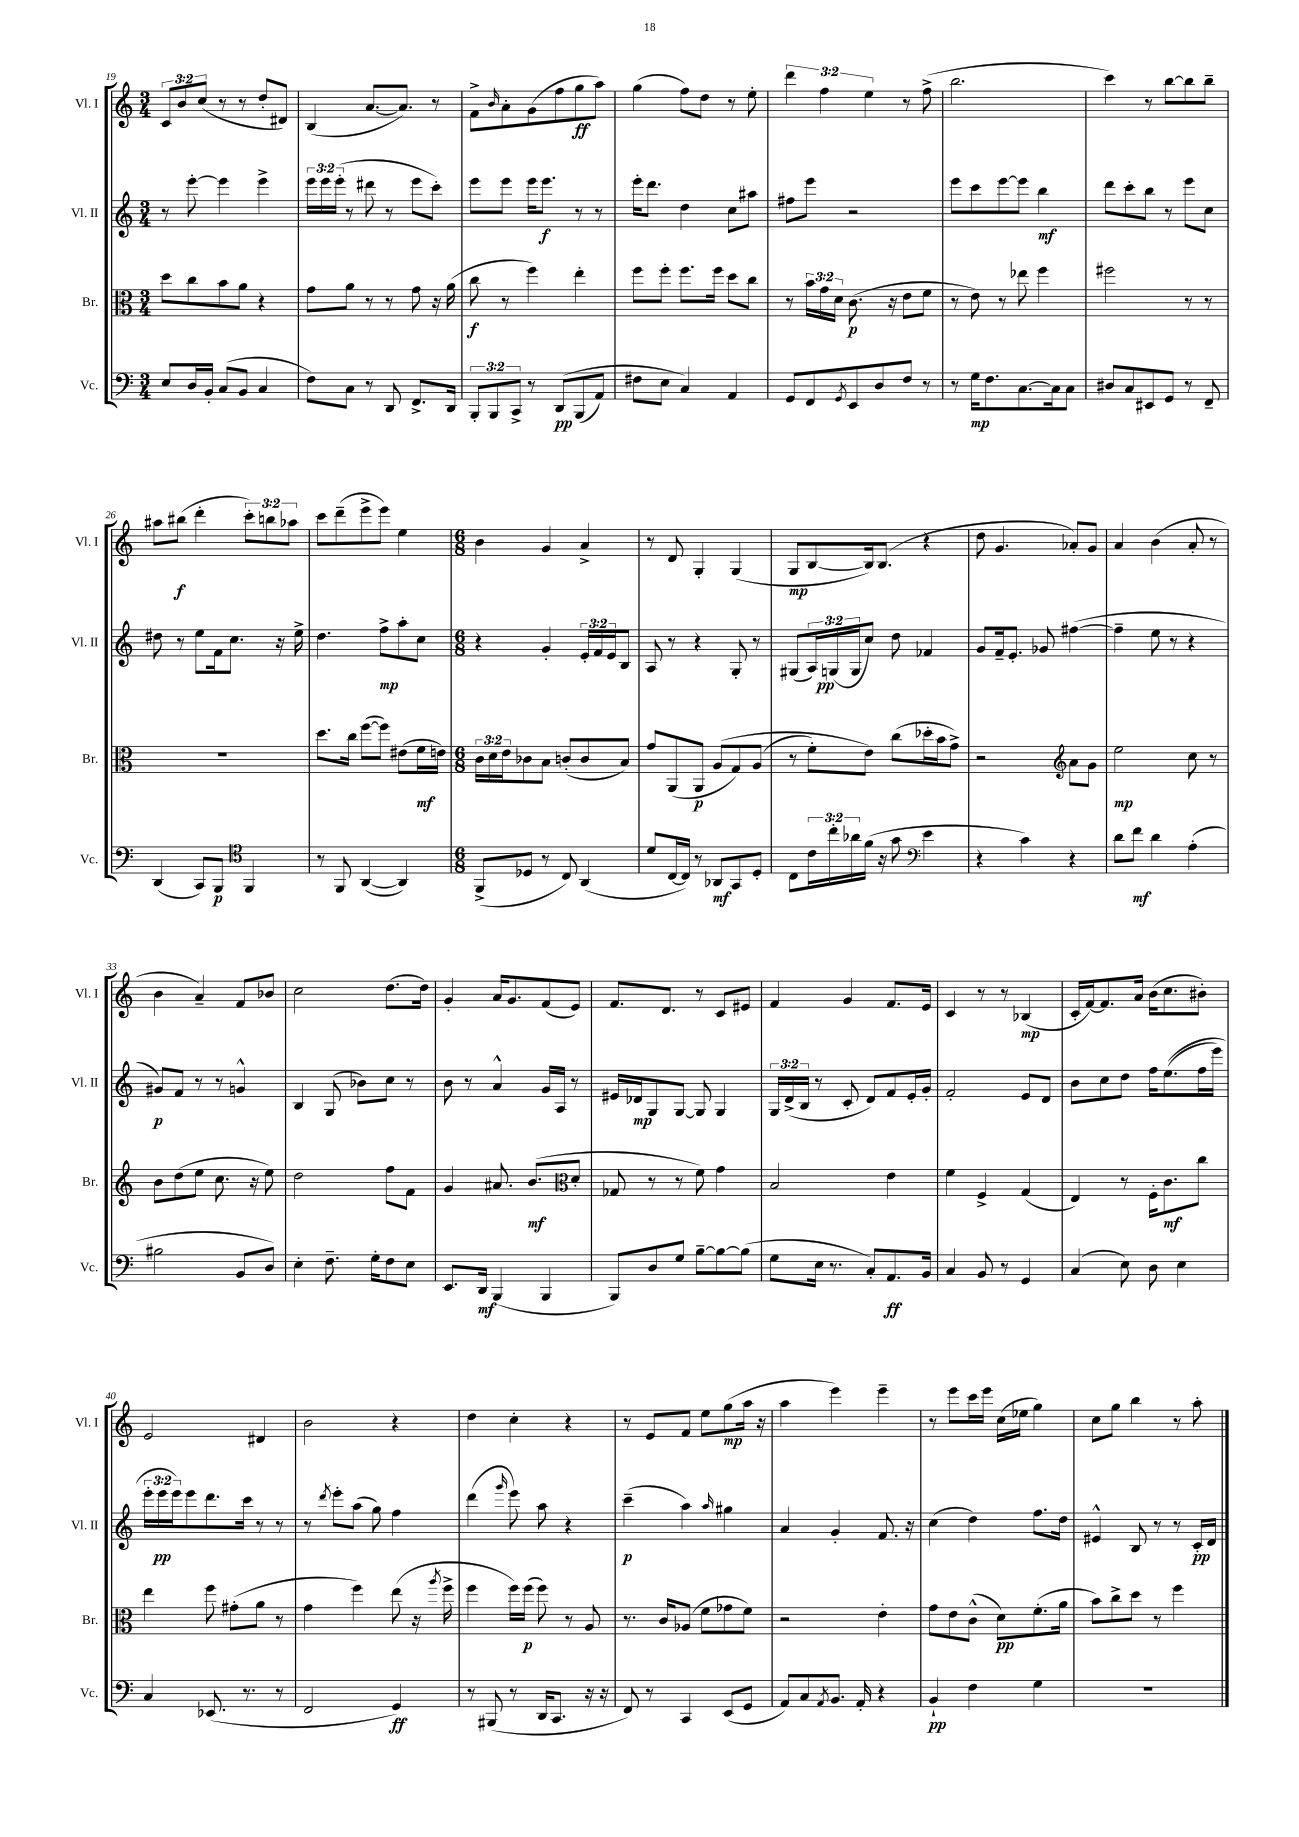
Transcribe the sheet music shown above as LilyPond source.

<<
\new StaffGroup <<
\new Staff = "s0" \with { instrumentName = "Vl. I" shortInstrumentName = "Vl. I" } {
    \clef treble \key c \major \numericTimeSignature \time 3/4 \override Staff.TupletNumber.text = #tuplet-number::calc-fraction-text
    \tuplet 3/2 { c'8 b'8 c''8( } r8 r8 d''8-. dis'8) |
    b4( a'8.~ a'8.) r8 |
    f'8-> \grace { b'16 } a'8-. g'8( f''8 g''8\ff a''8) |
    g''4( f''8) d''8 r8 e''8-. |
    \tuplet 3/2 { d'''4 f''4 e''4 } r8 f''8->( |
    b''2. |
    c'''4) r8 b''8~ b''8 b''8-- |
    ais''8 bis''8\f( d'''4-. \tuplet 3/2 { c'''8-.) b''8 aes''8 } |
    c'''8 d'''8--( e'''8-> e'''8) e''4 |
    \numericTimeSignature \time 6/8 b'4 g'4 a'4-> |
    r8 d'8 g4-. g4( |
    g8\mp b8~ b16) b8.( r4 |
    d''8 g'4. aes'8-.) g'8 |
    a'4 b'4( a'8-. r8 |
    b'4 a'4--) f'8 bes'8 |
    c''2 d''8.( d''16) |
    g'4-. a'16 g'8. f'8( e'8) |
    f'8. d'8. r8 c'8 eis'8 |
    f'4 g'4 f'8. e'16 |
    c'4 r8 r8 bes4\mp( |
    c'16-. f'16~) f'8. a'16 b'16( c''8. bis'8-.) |
    e'2 dis'4 |
    b'2 r4 |
    d''4 c''4-. r4 |
    r8 e'8 f'8 e''8 g''8\mp( a''16 r16 |
    a''4 e'''4) e'''4-- |
    r8 e'''8 c'''16 e'''16 c''16( ees''16 g''4) |
    c''8 g''8 b''4 r8 a''8-. \bar "|." |
}
\new Staff = "s1" \with { instrumentName = "Vl. II" shortInstrumentName = "Vl. II" } {
    \clef treble \key c \major \numericTimeSignature \time 3/4 \override Staff.TupletNumber.text = #tuplet-number::calc-fraction-text
    r8 e'''8~-. e'''4 e'''4-> |
    \tuplet 3/2 { e'''16 e'''16 e'''16-.( } r8 dis'''8 r8 e'''8 c'''8-.) |
    e'''8 e'''8 e'''16 e'''8.\f r8 r8 |
    e'''16-. d'''8. d''4 c''8 ais''8 |
    fis''8 e'''8 r2 |
    e'''8 c'''8 e'''8~ e'''8 b''4\mf |
    d'''8 c'''8-. b''8 r8 e'''8 c''8 |
    dis''8 r8 e''8 f'16 c''8. r16 e''16-> |
    d''4. f''8->\mp a''8-. c''8 |
    \numericTimeSignature \time 6/8 r4 g'4-. \tuplet 3/2 { e'16-. f'16 e'16 } b8 |
    a8 r8 r4 g8-. r8 |
    gis8( \tuplet 3/2 { a16) g16\pp( g16 } c''8) d''8 fes'4 |
    g'8 f'16-- e'8.-. ges'8 fis''4~( |
    fis''4-- e''8 r8 r4 |
    gis'8\p) f'8 r8 r8 g'4-^ |
    b4 g8( bes'8) c''8 r8 |
    b'8 r8 a'4-^ g'16 a16 r8 |
    eis'16 des'16\mp g8 g8~ g8 g4 |
    \tuplet 3/2 { g16 d'16->( b16 } r8 c'8-. d'8) f'8 e'16-. g'16-. |
    f'2-. e'8 d'8 |
    b'8 c''8 d''8 f''16 e''8.(\( f''16 e'''16) |
    \tuplet 3/2 { e'''16-. e'''16\pp e'''16\) } e'''8 d'''8. c'''16 r8 r8 |
    r8 \acciaccatura { d'''8 } e'''8-. a''8( g''8) f''4 |
    d'''4( \grace { g'''16 } e'''8) a''8 r4 |
    c'''4--\p( a''4) \grace { a''16 } gis''4 |
    a'4 g'4-. f'8. r16 |
    c''4( d''4) f''8. d''16 |
    eis'4-^ b8 r8 r8 c'16-.\pp d'16 \bar "|." |
}
\new Staff = "s2" \with { instrumentName = "Br." shortInstrumentName = "Br." } {
    \clef alto \key c \major \numericTimeSignature \time 3/4 \override Staff.TupletNumber.text = #tuplet-number::calc-fraction-text
    d''8 c''8 b'8 a'8 r4 |
    g'8 a'8 r8 r8 g'8 r16 a'16( |
    c''8\f r8 f''4) e''4-. |
    f''8 f''8-. f''8. f''16 d''8 c''8 |
    r8 \tuplet 3/2 { b'16 g'16 d'16 } c'8.\p( r16 e'8 f'8 |
    r8 e'8) r8 ees''8 f''4 |
    fis''2 r8 r8 |
    R2. |
    d''8. c''16 f''8~( f''8) eis'8( f'16\mf e'16) |
    \numericTimeSignature \time 6/8 \tuplet 3/2 { c'16 d'16 e'16 } ces'8 b8 c'8-.( c'8 b8) |
    g'8 a,8( a,8\p a8\( g8) a8( |
    r8 f'8-.) e'8\) c''8( des''16-. b'16 g'8->) |
    r2 a'8 g'8 |
    \clef treble e''2\mp c''8 r8 |
    b'8 d''8( e''8 c''8. r16 e''8) |
    d''2 f''8 f'8 |
    g'4 ais'8. b'8.\mf( d'8-. |
    \clef alto ges8 r8 r8 f'8) g'4 |
    b2 e'4 |
    f'4 f4-> g4( |
    e4) r8 f16-. c'8.\mf c''8 |
    e''4 f''8 gis'8-.( a'8 r8 |
    g'4 f''4) e''8( r16 \acciaccatura { a''8 } f''16-> |
    f''4 f''16) f''16\p( f''8) r8 a8 |
    r8. c'16 aes8( f'8 ges'8 f'8) |
    r2 e'4-. |
    g'8 e'8 c'8-^( d'8\pp) f'8.-.( a'16 |
    b'8) c''8-> d''8 r8 f''4 \bar "|." |
}
\new Staff = "s3" \with { instrumentName = "Vc." shortInstrumentName = "Vc." } {
    \clef bass \key c \major \numericTimeSignature \time 3/4 \override Staff.TupletNumber.text = #tuplet-number::calc-fraction-text
    e8 d16 b,16-. c8( b,8 c4 |
    f8) c8 r8 d,8 f,8.-> d,16 |
    \tuplet 3/2 { b,,8-. b,,8 c,8-> } r8 d,8\pp\( b,,8( a,8) |
    fis8 e8 c4\) a,4 |
    g,8 f,8 \acciaccatura { g,8 } e,8 d8 f8 r8 |
    r8 g16\mp f8. c8.~ c16 c8 |
    dis8 c8 eis,8 g,8 r8 f,8-- |
    d,4( c,8) b,,8\p \clef tenor f,4 |
    r8 f,8 a,4~( a,4) |
    \numericTimeSignature \time 6/8 f,8->( des8 r8 c8) a,4( |
    d'8 c16~ c16) r8 aes,8\mf g,8 d8-. |
    c8 \tuplet 3/2 { c'16 c''16-. aes'16 } f'16( r16 g'8 \clef bass e'4 |
    r4 c'4) r4 |
    d'8 f'8\mf d'4 a4-.( |
    bis2 b,8 d8) |
    e4-. f8.-- g16-. f8 e8 |
    e,8. d,16\mf b,,4( b,,4 |
    b,,8) d8 g8 b8~-- b8~ b8( |
    g8 e16 r8. c8-.) a,8.\ff b,16 |
    c4 b,8 r8 g,4 |
    c4( e8) d8 e4 |
    c4 ees,8.( r8. r8 |
    f,2 g,4\ff) |
    r8 bis,,8( r8 d,16 c,8. r16 r16 |
    f,8) r8 c,4 e,8( g,8 |
    a,8) c8 \acciaccatura { a,8 } b,8. a,16-. r4 |
    b,4-!\pp f4 g4 |
    R2. \bar "|." |
}
>>
>>
\layout { \context { \Score currentBarNumber = #19 } }
